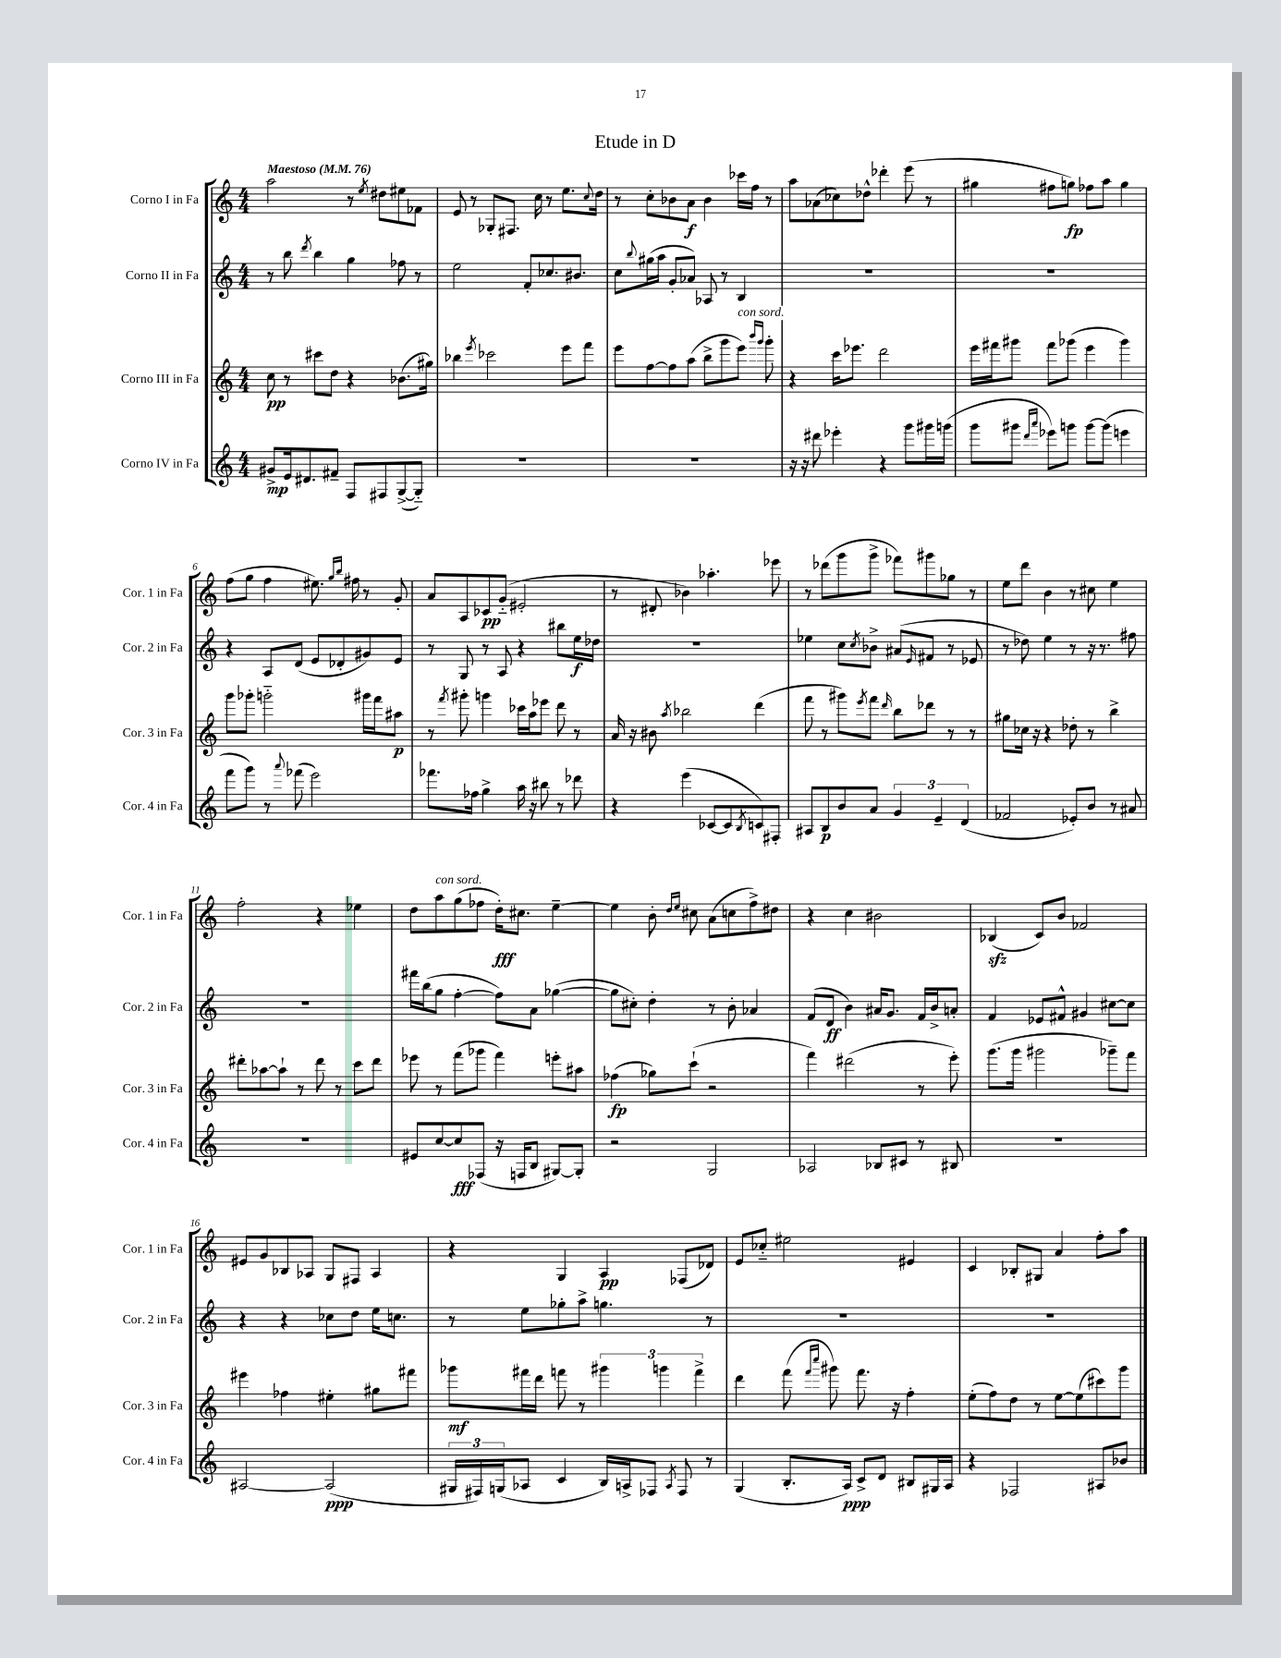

**kern	**kern	**kern	**kern
*staff4	*staff3	*staff2	*staff1
*clefG2	*clefG2	*clefG2	*clefG2
*k[]	*k[]	*k[]	*k[]
*M4/4	*M4/4	*M4/4	*M4/4
*MM76	*MM76	*MM76	*MM76
8g#^	8cc	8r	2aa
16e	8r	8bb	.
8.d#	.	.	.
.	.	8qddd	.
.	8ccc#	4bb	.
8f#~	8dd	.	.
8F	4r	4gg	8r
.	.	.	8qee
8F#	.	.	8dd#
([8G^	(8.b-	8ff-	8ee#
8G'~])	.	8r	8f-
.	16gg#)	.	.
=	=	=	=
1r	4bb-	2ee	8e
.	.	.	8r
.	8qeee	.	.
.	2ccc-	.	8G-'
.	.	.	8.F#
.	.	8f'	.
.	.	.	16cc
.	.	8.cc-	8r
.	8eee	.	8.ee
.	.	8.b#	.
.	8fff	.	.
.	.	.	8qqcc
.	.	.	16dd
=	=	=	=
1r	8eee	8cc	8r
.	.	8qqbb	.
.	[8ff	(16gg#	8cc'
.	.	16aa	.
.	8ff]	8g'	8b-
.	(8aa	8a-)	8a
.	8bb^	8A-	4b-
.	8ggg	8r	.
.	8eee)	4B	16ccc-
.	.	.	16ff
.	16qqbbb	.	.
.	16qqggg	.	.
.	8ggg'	.	8r
=	=	=	=
16r	4r	1r	8aa
16r	.	.	.
8ddd#	.	.	(8a-
4eee-'	16ccc	.	8cc-)
.	8.eee-	.	.
.	.	.	8dd-^^
4r	2ddd	.	4ddd-'
8ggg	.	.	(8eee
16ggg#	.	.	8r
(16ggg	.	.	.
=	=	=	=
8ggg	16eee	1r	4gg#
.	16fff#	.	.
8ggg#	8ggg#	.	.
16qqddd	.	.	.
16qqaaa	.	.	.
8eee-)	8fff#	.	8ff#
8ggg	(8ggg-	.	8gg)
[8ggg	4eee	.	8ff-
(8ggg]	.	.	8aa
4eee	4ggg-)	.	4gg
=	=	=	=
8fff	8ggg	4r	(8ff
8ggg)	8ggg-'	.	8gg
8r	2ggg'~	8A	4ff
8qqaaa	.	.	.
(8fff-	.	(8d	.
2eee)	.	8e	8.ee#)
.	.	8d-'	.
.	.	.	16qqgg
.	.	.	16qqbb
.	.	.	16ff#
.	16ggg#	8g#)	8r
.	16fff	.	.
.	8aa#	8e	8g'
=	=	=	=
8.fff-	8r	8r	8a
.	8qfff	.	.
.	8ggg#'	8G	8A
16ff-	.	.	.
4gg^	4ggg	8r	8c-
.	.	8A	(8g'~
16aa	16ccc-	4r	2e#'
16r	16aa	.	.
8bb#	8eee-	.	.
8r	8ddd	8bb#	.
8ddd-	8r	16ee	.
.	.	16dd-	.
=	=	=	=
4r	16a	1r	8r
.	16r	.	.
.	8b#	.	8d#'
.	8qaa	.	.
(4eee	2bb-	.	4b-)
[8c-	.	.	4.aa-'
8c-]	.	.	.
8qB	.	.	.
8c)	(4ddd	.	.
8F#'	.	.	8eee-
=	=	=	=
8A#	8fff	4ee-	8r
8B	8r	.	(8ddd-
8b	8ggg#)	8cc	8ggg
.	8qeee	8qcc	.
8a	8fff	8b-^	8ggg^
.	16qqddd	.	.
6g	8bb	(8a#	8fff-)
.	.	16qqe	.
.	8ddd-	8f#	8ggg#
6e~	.	.	.
.	8r	8r	8gg-
(6d	.	.	.
.	8r	8e-	8r
=	=	=	=
2f-	8gg#	8r	8ee
.	16cc-	8dd-)	8ddd
.	16r	.	.
.	4r	4ee	4b
8e-')	8dd-'	8r	8r
8b	8r	16r	8cc#
.	.	8.r	.
8r	4bb^	.	4ee
8a#	.	8ff#	.
=	=	=	=
1r	8ddd#'	1r	2ff'
.	[8aa-	.	.
.	8aa-`]	.	.
.	8r	.	.
.	8ddd#	.	4r
.	8r	.	.
.	8ccc	.	4ee-
.	8ddd#	.	.
=	=	=	=
8e#	8eee-	16fff#	8dd
.	.	(16bb	.
[8cc	8r	8gg	8aa
8cc]	(8fff	[4ff'	(8gg
(8F-	8ggg-	.	8ff-
16r	4fff)	8ff])	16dd')
16F	.	.	8.cc#
8B	.	8a	.
[8G#)	8eee'	([4gg-	[4ee~
8G#']	8aa#	.	.
=	=	=	=
2r	(4ff-	8gg-]	4ee]
.	.	8cc#')	.
.	8gg-)	4dd'	8b'
.	.	.	16qqdd
.	.	.	16qqee
.	(8ccc`	.	8cc#
2G	2r	8r	(8a
.	.	8b'	8cc
.	.	4a-	8ff^)
.	.	.	8dd#
=	=	=	=
2A-	4fff)	(8f	4r
.	.	8d	.
.	(2ddd#	4b)	4cc
8B-	.	16a#	2b#
.	.	8.g	.
8c#	.	.	.
8r	8r	16f	.
.	.	16b^	.
8B#	8eee')	8a'	.
=	=	=	=
1r	(8.ggg	4f	(4B-
.	16ggg	.	.
.	2ggg#	8e-	8c)
.	.	8f#^^	8b
.	.	4g#	2f-
.	8ggg-~)	[8cc#	.
.	8fff	8cc#]	.
=	=	=	=
[2A#	4eee#	4r	8e#
.	.	.	8g
.	4ff-	4r	8B-
.	.	.	8A-
(2A#]	4ee#'	8cc-	8G
.	.	8dd	8F#
.	8gg#	16ee	4A-
.	.	8.cc	.
.	8fff#	.	.
=	=	=	=
24G#	8ggg-	8r	4r
24F#)	.	.	.
(24G	.	.	.
8A-	16fff#	8ee	.
.	16ddd	.	.
4c	8fff	8gg-'	4G
.	8r	8aa^	.
16B)	6ggg#	4.gg	4A
16A^	.	.	.
8F-	.	.	.
.	6ggg	.	.
8qA	.	.	.
8F-	.	.	(8F-
.	6fff^	.	.
8r	.	8r	8d-)
=	=	=	=
(4G	4ddd	1r	8e
.	.	.	8cc-'~
8.B'	(8fff	.	2ee#
.	16qqfff	.	.
.	16qqcccc	.	.
.	8ggg#)	.	.
16A)	.	.	.
8c^	8.fff	.	.
8d	.	.	.
.	16r	.	.
8B#	4ff'	.	4e#
16G#	.	.	.
16A	.	.	.
=	=	=	=
4r	(8ee'	1r	4c
.	8ff)	.	.
2F-	8dd	.	8B-'
.	8r	.	8G#
.	[8ee	.	4a
.	(8ee]	.	.
8A#	8ccc#)	.	8ff'
8b-	8ggg	.	8aa
==	==	==	==
*-	*-	*-	*-
